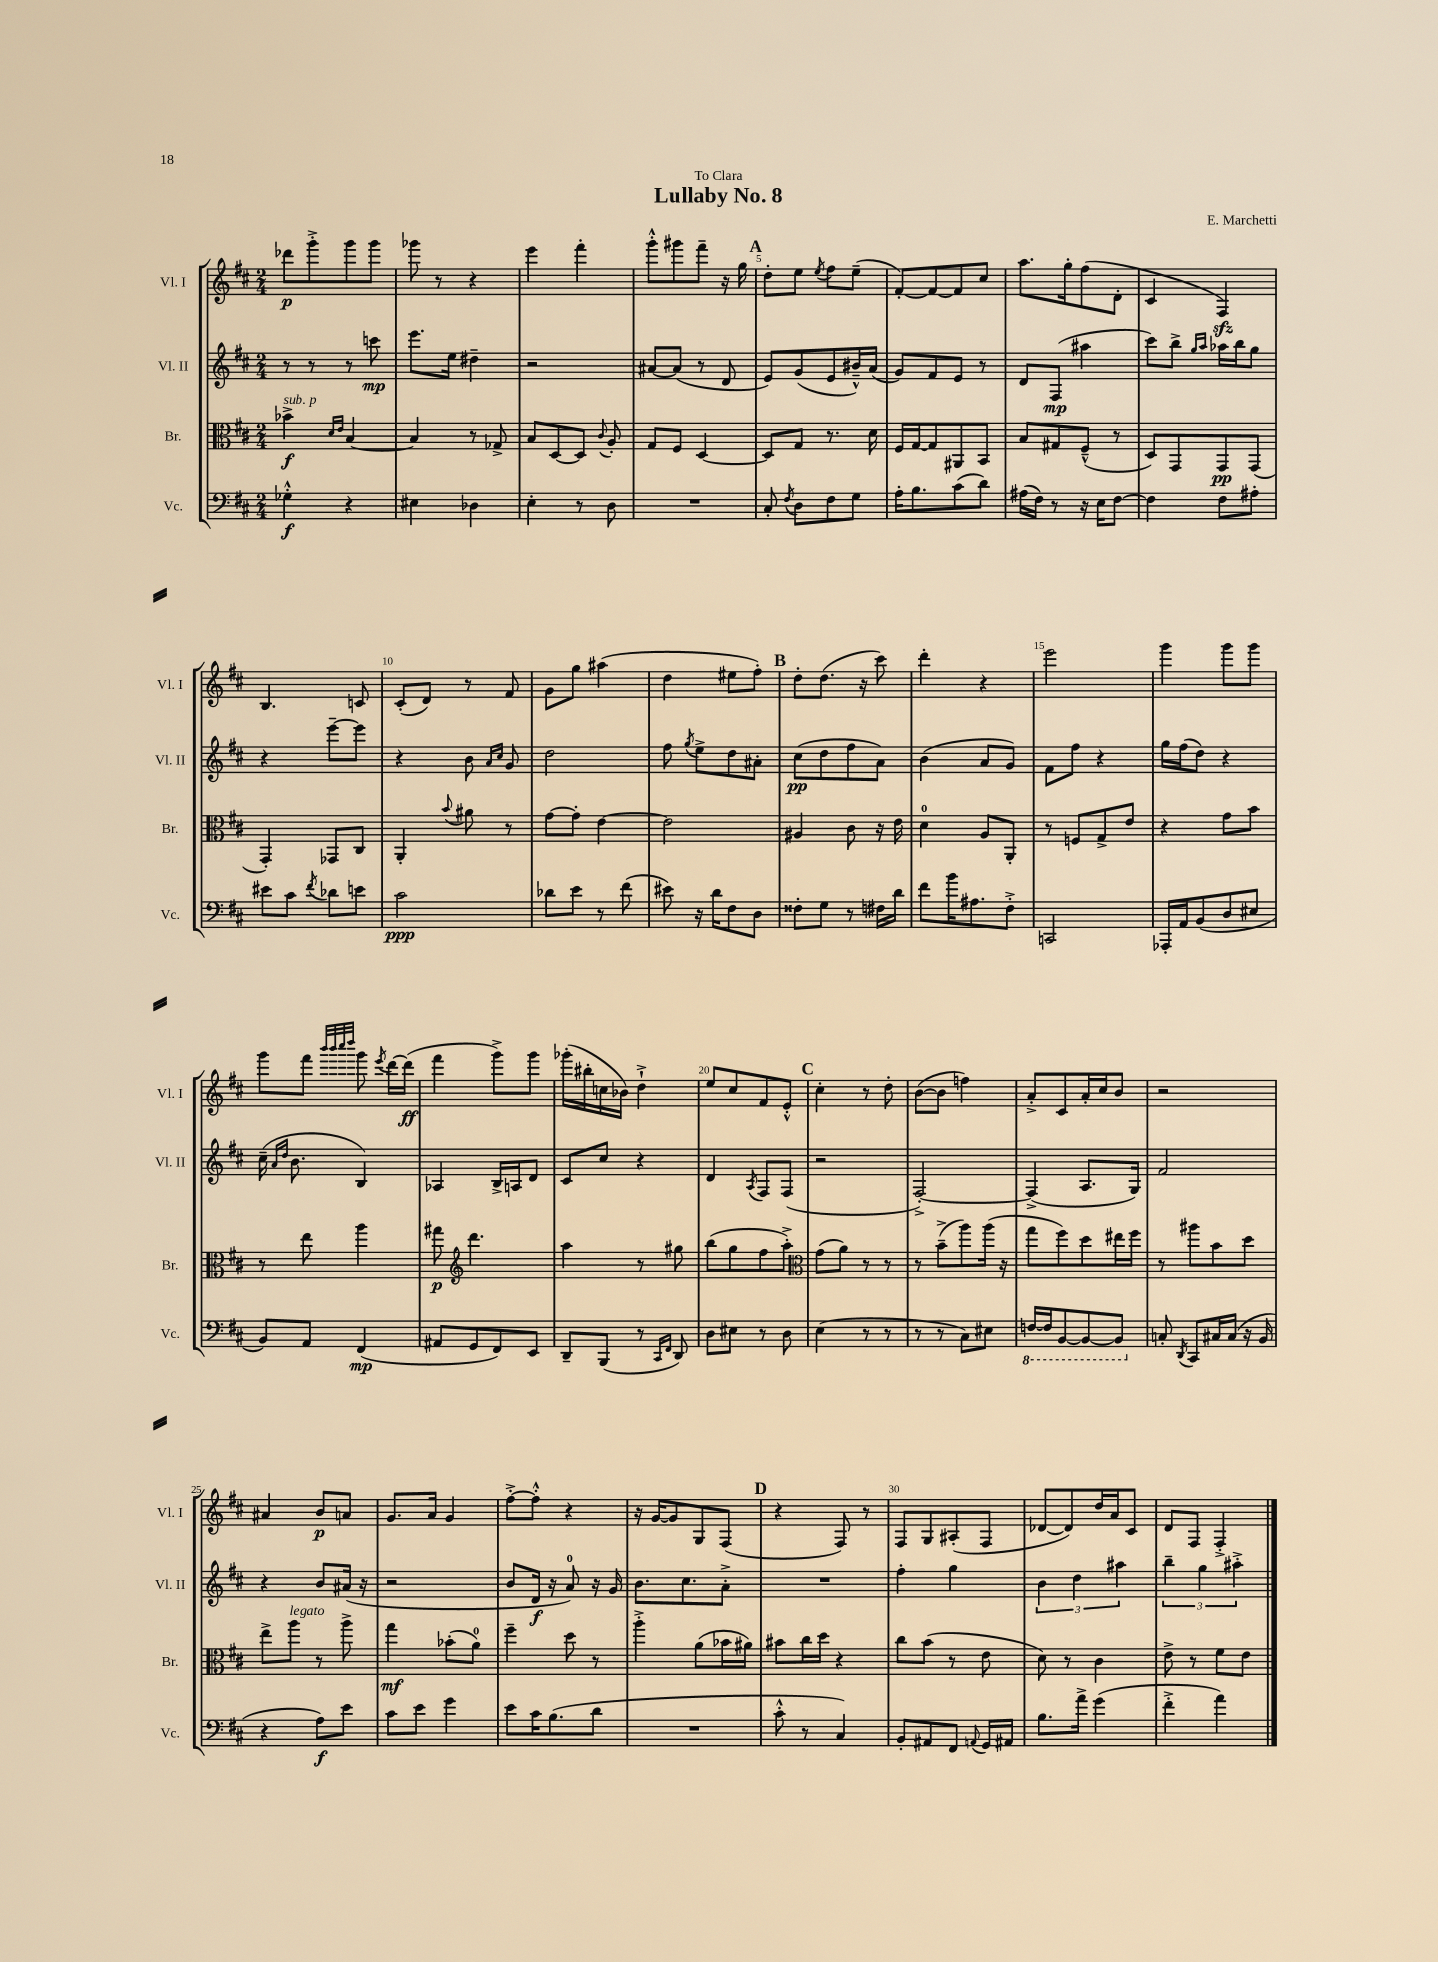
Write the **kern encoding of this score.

**kern	**kern	**kern	**kern
*staff4	*staff3	*staff2	*staff1
*clefF4	*clefC3	*clefG2	*clefG2
*k[f#c#]	*k[f#c#]	*k[f#c#]	*k[f#c#]
*M2/4	*M2/4	*M2/4	*M2/4
4G-'^^	4b-^	8r	8ddd-
.	.	8r	8ggg'^
.	16qqd	.	.
.	16qqe	.	.
4r	[4B	8r	8ggg
.	.	8ccc	8ggg
=	=	=	=
4E#	4B]	8.eee	8ggg-
.	.	.	8r
.	.	16ee	.
4D-	8r	4dd#~	4r
.	8G-^	.	.
=	=	=	=
4E'	8B	2r	4eee
.	[8D	.	.
8r	8D]	.	4fff#'
.	8qqc#	.	.
8D	8A'	.	.
=	=	=	=
2r	8G	[8a#	8ggg'^^
.	8F#	(8a#]	8ggg#
.	[4D	8r	8fff#~
.	.	8d	16r
.	.	.	16gg
=	=	=	=
8C#'	8D]	8e)	8dd'
8qF#	.	.	.
8D	8G	(8g	8ee
.	.	.	8qee
8F#	8.r	8e	8ff#
8G	.	16b#~^^)	(8ee~
.	16d	(16a	.
=	=	=	=
16A'	16F#	8g)	[8f#')
8.B	[16G	.	.
.	8G]	8f#	8f#_
(8c#	8AA#	8e	8f#]
8d)	8BB	8r	8cc#
=	=	=	=
(16A#	8B	8d	8.aa
16F#)	.	.	.
8r	8G#	(8F#	.
.	.	.	16gg'
16r	(8F#~^^	4aa#	(8ff#
16E	.	.	.
[8F#	8r	.	8d'
=	=	=	=
4F#]	8D)	8ccc#)	4c#
.	8GG	8bb^	.
.	.	16qqgg	.
.	.	16qqaa	.
8F#	8GG	16aa-	4F#)
.	.	16bb	.
8A#'	(8GG	8gg	.
=	=	=	=
8e#	4GG')	4r	4.B
8c#	.	.	.
8qf#	.	.	.
8d-	8GG-	[8eee~	.
8e	8C#	8eee]	8c
=	=	=	=
2c#	4AA'	4r	(8c#'
.	.	.	8d)
.	8qqb	.	.
.	8a#	8b	8r
.	.	16qqa	.
.	.	16qqcc#	.
.	8r	8g	8f#
=	=	=	=
8d-	[8g	2dd	8g
8e	8g']	.	8gg
8r	[4e	.	(4aa#
(8f#	.	.	.
=	=	=	=
8e#)	2e]	8ff#	4dd
.	.	8qgg	.
16r	.	8ee^	.
16d	.	.	.
8F#	.	8dd	8ee#
8D	.	8a#'	8ff#')
=	=	=	=
8F##'	4A#	(8cc#	8dd'
8G	.	8dd	(8.dd
8r	8c#	8ff#	.
.	.	.	16r
16F#	16r	8a)	8ccc#)
16d	16e	.	.
=	=	=	=
8f#	4d	(4b	4ddd'
16b	.	.	.
8.A#	.	.	.
.	8A	8a	4r
8F#'^	8AA'	8g)	.
=	=	=	=
2CC	8r	8f#	2eee
.	8F	8ff#	.
.	8G^	4r	.
.	8e	.	.
=	=	=	=
16AAA-'	4r	16gg	4ggg
16AA	.	(16ff#	.
(8BB	.	8dd)	.
8D	8g	4r	8ggg
8E#	8b	.	8ggg
=	=	=	=
8BB)	8r	(16cc#~	8ggg
.	.	16qqa	.
.	.	16qqdd	.
.	.	8.b	.
8AA	8ee	.	8fff#
.	.	.	32qqbbb
.	.	.	32qqbbb
.	.	.	32qqcccc#
.	.	.	32qqdddd
(4FF#	4aa	4B)	8ggg
.	.	.	8qeee
.	.	.	[16ddd
.	.	.	(16ddd]
=	=	=	=
8AA#	8gg#	4A-	4fff#
*	*clefG2	*	*
8GG	4.ddd	.	.
8FF#)	.	16B^	8ggg^)
.	.	16A	.
8EE	.	8d	8ggg
=	=	=	=
8DD~	4aa	8c#	(16ggg-'
.	.	.	16bb#'
(8BBB	.	8cc#	16cc
.	.	.	16b-)
8r	8r	4r	4dd`^
16qqCC#	.	.	.
16qqFF#	.	.	.
8DD)	8gg#	.	.
=	=	=	=
8D	(8bb	4d	8ee
8E#	8gg	.	8cc#
.	.	8qA	.
8r	8ff#	8F#	8f#
8D	8aa'^)	(8F#	8e'^^
=	=	=	=
*	*clefC3	*	*
(4E	(8g	2r	4cc#'
.	8a)	.	.
8r	8r	.	8r
8r	8r	.	8dd'
=	=	=	=
8r	8r	[2F#'^)	([8b
8r	(8b~^	.	8b]
8C#)	8aa)	.	4ff)
8E#	(16aa	.	.
.	16r	.	.
=	=	=	=
[16FF	8gg	(4F#^]	8a'^
16FF]	.	.	.
[8BBB	8ff#)	.	8c#
8BBB_	8dd	8.A	16a'
.	.	.	16cc#
8BBB]	16ee#	.	8b
.	16ff#	16G)	.
=	=	=	=
8C'	8r	2f#	2r
8qDD	.	.	.
8CC#	8aa#	.	.
16C#	8b	.	.
(16C#	.	.	.
16r	8dd	.	.
16BB	.	.	.
=	=	=	=
4r	8ee^	4r	4a#
.	8aa	.	.
8A)	8r	8b	8b
8e	8aa^	(16a#	8a
.	.	16r	.
=	=	=	=
8c#	4gg	2r	8.g
8e	.	.	.
.	.	.	16a
4g	(8b-'	.	4g
.	8a)	.	.
=	=	=	=
8e	4ff#~	8b	[8ff#'^
16c#	.	16d	8ff#'^^]
(8.B	.	16r	.
.	8dd	8a)	4r
8d	8r	16r	.
.	.	16g	.
=	=	=	=
2r	4aa'^	8.b	16r
.	.	.	[16g
.	.	.	8g]
.	.	8.cc#	.
.	(8a	.	8G
.	16b-	8a'^	(8F#
.	16a#)	.	.
=	=	=	=
8c#'^^	8b#	2r	4r
8r	16cc#	.	.
.	16dd	.	.
4C#)	4r	.	8F#)
.	.	.	8r
=	=	=	=
8BB'	8cc#	4ff#'	8F#
8AA#	(8b	.	8G
8FF#	8r	4gg	(8A#'
8qqAA	.	.	.
16GG	8e	.	8F#
16AA#	.	.	.
=	=	=	=
8.B	8d)	6b	[8d-
.	8r	.	8d-])
.	.	6dd	.
16a^	.	.	.
(4g	4c#	.	16dd
.	.	.	16a
.	.	6aa#	.
.	.	.	8c#
=	=	=	=
4f#'^	8e^	6bb~	8d
.	8r	.	8F#
.	.	6gg	.
4a)	8f#	.	4F#'^
.	.	6aa#'^	.
.	8e	.	.
==	==	==	==
*-	*-	*-	*-
